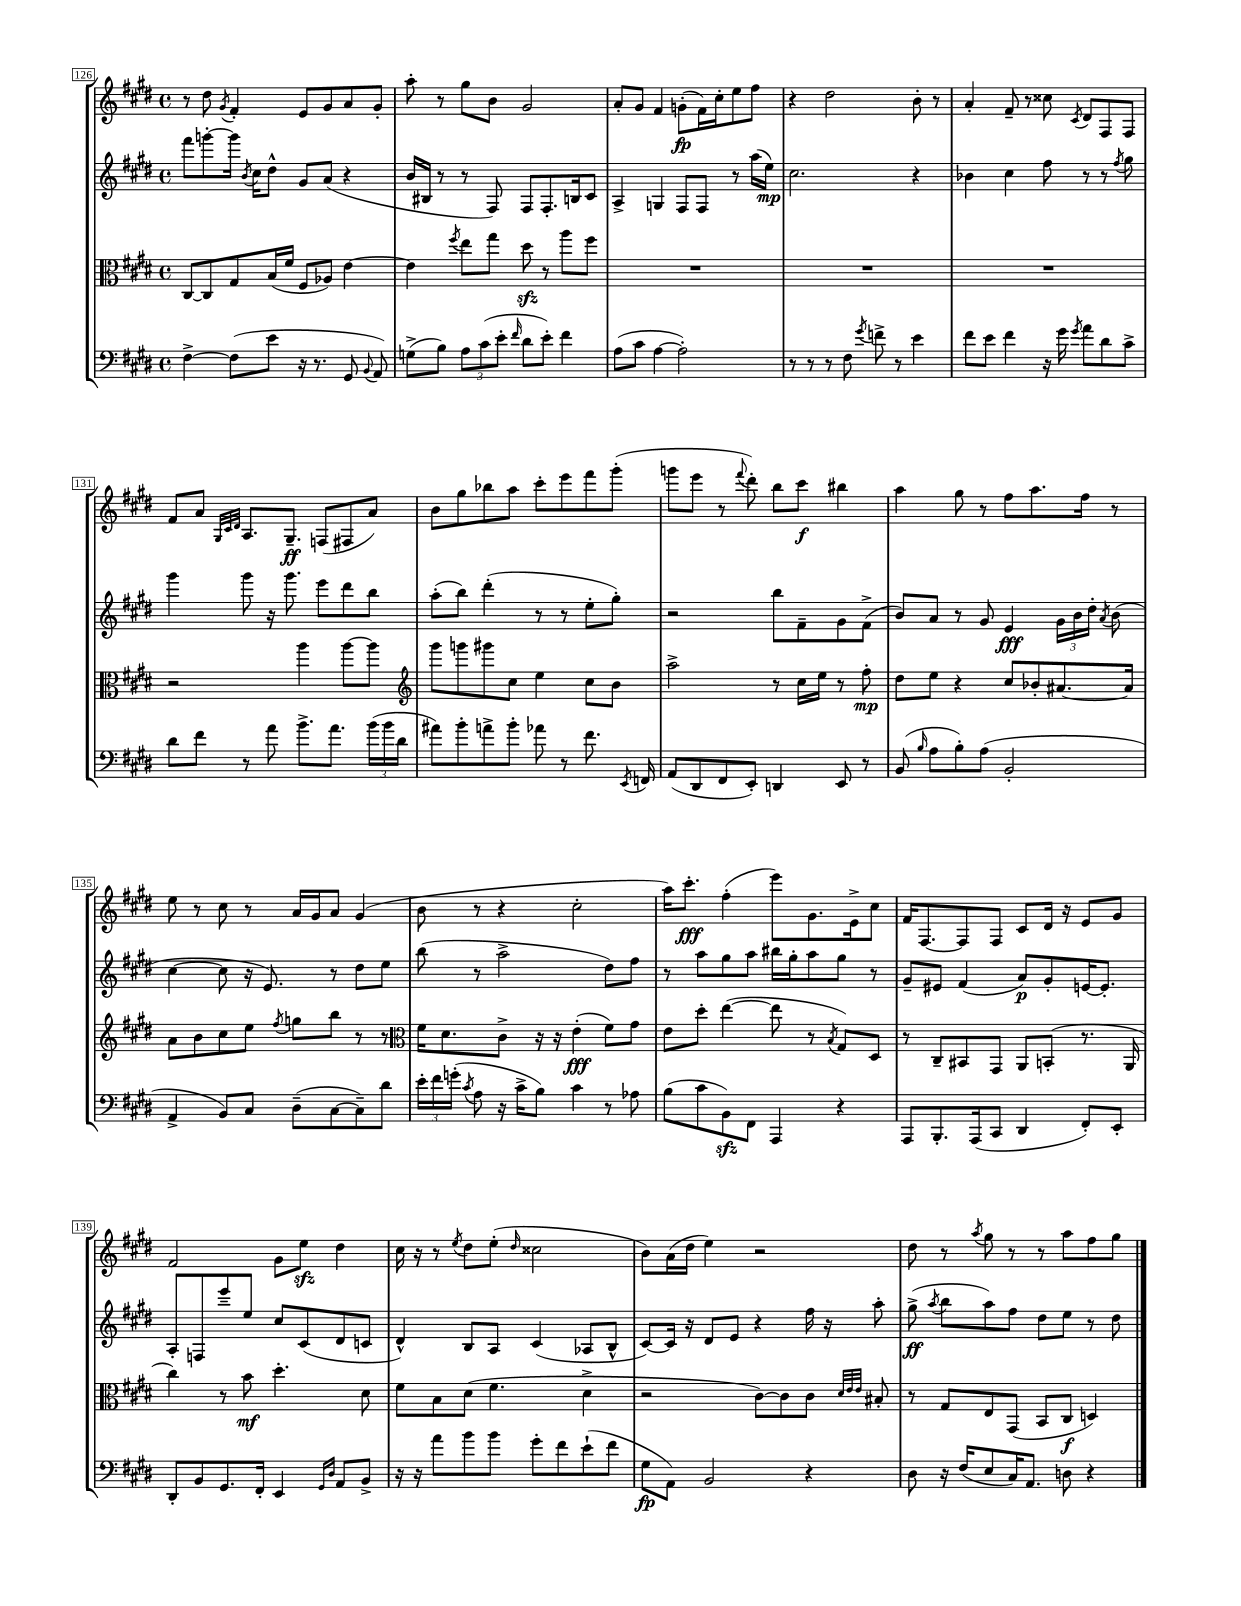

**kern	**kern	**kern	**kern
*staff4	*staff3	*staff2	*staff1
*clefF4	*clefC3	*clefG2	*clefG2
*k[f#c#g#d#]	*k[f#c#g#d#]	*k[f#c#g#d#]	*k[f#c#g#d#]
*M4/4	*M4/4	*M4/4	*M4/4
*met(c)	*met(c)	*met(c)	*met(c)
[4F#^	[8C#	8fff#	8r
.	8C#]	[8ggg'	8dd#
.	.	.	8qg#
(8F#]	8G#	16ggg]	4f#'
.	.	8qb	.
.	.	16cc#	.
8e	(16B	8dd#^^	.
.	16f#	.	.
16r	8F#	8g#	8e
8.r	.	.	.
.	8A-)	(8a	8g#
8GG#	[4e	4r	8a
8qqBB	.	.	.
8AA)	.	.	8g#'
=	=	=	=
(8G^	4e]	16b	8aa'
.	.	16B#	.
8B)	.	8r	8r
.	8qff#	.	.
12A	8ee	8r	8gg#
(12c#	.	.	.
.	8gg#	8F#)	8b
12e'	.	.	.
16qqf#	.	.	.
8d#	8dd#	8F#	2g#
8e')	8r	8.F#'	.
4f#	8aa	.	.
.	.	16B	.
.	8ff#	8c#	.
=	=	=	=
(8A	1r	4A^	8a'
8c#	.	.	8g#
[4A	.	4G	4f#
2A'])	.	8F#	(8g'
.	.	8F#	16f#)
.	.	.	16cc#'
.	.	8r	8ee
.	.	(16aa	8ff#
.	.	16ee)	.
=	=	=	=
8r	1r	2.cc#	4r
8r	.	.	.
8r	.	.	2dd#
8F#	.	.	.
8qg#	.	.	.
8f^	.	.	.
8r	.	.	.
4e	.	4r	8b'
.	.	.	8r
=	=	=	=
8f#	1r	4b-	4a'
8e	.	.	.
4f#	.	4cc#	8f#~
.	.	.	8r
16r	.	8ff#	8cc##
16g#	.	.	.
8qg#	.	.	8qc#
8a	.	8r	8d#
8d#	.	8r	8F#
.	.	8qff#	.
8c#^	.	8gg#	8F#
=	=	=	=
8d#	2r	4ggg#	8f#
8f#	.	.	8a
.	.	.	32qqG#
.	.	.	32qqc#
.	.	.	32qqd#
8r	.	8ggg#	8.A
8a	.	16r	.
.	.	8.ggg#	8.G#~
8.b^	4aa	.	.
.	.	8eee	(8F
8.a	.	.	.
.	[8aa	8ddd#	8F#
(24b	8aa]	8bb	8a)
24b	.	.	.
24d#	.	.	.
=	=	=	=
*	*clefG2	*	*
8a#)	8ggg#	(8aa'	8b
8b'	8ggg	8bb)	8gg#
8a^	8ggg#	(4ddd#'	8bb-
8b'	8cc#	.	8aa
8a-	4ee	8r	8ccc#'
8r	.	8r	8eee
8.f#	8cc#	8ee'	8fff#
.	8b	8gg#')	(8ggg#'
8qEE	.	.	.
16FF	.	.	.
=	=	=	=
(8AA	2aa^	2r	8ggg
8DD#	.	.	8eee
8FF#	.	.	8r
.	.	.	8qqfff#
8EE')	.	.	8ddd#')
4DD	8r	8bb	8bb
.	16cc#	8f#~	8ccc#
.	16ee	.	.
8EE	8r	8g#	4bb#
8r	8ff#'	(8f#^	.
=	=	=	=
(8BB	8dd#	8b)	4aa
16qqB	.	.	.
8A	8ee	8a	.
8B')	4r	8r	8gg#
(8A	.	8g#	8r
2BB'	8cc#	4e	8ff#
.	8b-'	.	8.aa
.	[8.a#	24g#	.
.	.	24b	.
.	.	.	16ff#
.	.	24dd#'	.
.	.	8qa	.
.	.	(8b	8r
.	16a#]	.	.
=	=	=	=
4AA^	8a	[4cc#	8ee
.	8b	.	8r
8BB)	8cc#	8cc#]	8cc#
8C#	8ee	16r	8r
.	.	8.e)	.
.	8qff#	.	.
(8D#~	8gg	.	16a
.	.	.	16g#
[8C#	8bb	8r	8a
8C#~])	8r	8dd#	(4g#
8d#	8r	8ee	.
=	=	=	=
*	*clefC3	*	*
24e'	16f#	(8bb	8b
24f#	.	.	.
.	8.d#	.	.
(24g'	.	.	.
8qc#	.	.	.
8A	.	8r	8r
16r	8c#^	2aa^	4r
16c#^	.	.	.
8B)	16r	.	.
.	16r	.	.
4c#	(4e'	.	2cc#'
8r	8f#)	8dd#)	.
8A-	8g#	8ff#	.
=	=	=	=
(8B	8e	8r	16aa)
.	.	.	8.ccc#'
8c#	8dd#'	8aa	.
8BB)	([4ee	8gg#	(4ff#'
8FF#	.	8aa	.
4AAA	8ee]	16bb#	8eee)
.	.	16gg#'	.
.	8r	8aa	8.g#
.	8qB	.	.
4r	8G#)	8gg#	.
.	.	.	16e^
.	8D#	8r	8cc#
=	=	=	=
8AAA	8r	8g#~	16f#
.	.	.	[8.F#
8.BBB'	8C#~	8e#	.
.	8BB#	(4f#	8F#]
(16AAA	.	.	.
8CC#	8GG#	.	8F#
4DD#	8AA	8a)	8c#
.	(8BB'	8g#'	16d#
.	.	.	16r
8FF#')	8.r	[16e	8e
.	.	8.e']	.
8EE'	.	.	8g#
.	16AA	.	.
=	=	=	=
8DD#'	4cc#)	8A'	2f#
8BB	.	8F	.
8.GG#	8r	8eee~	.
.	8b	8ee	.
16FF#'	.	.	.
4EE	4.dd#'	8cc#	8g#
.	.	(8c#	8ee
16qqGG#	.	.	.
16qqD#	.	.	.
8AA	.	8d#	4dd#
8BB^	8d#	8c	.
=	=	=	=
16r	8f#	4d#^^)	16cc#
16r	.	.	16r
8a	8B	.	8r
.	.	.	8qee
8b	(8d#	8B	8dd#
8b	4.f#	8A	(8ee'
.	.	.	16qqdd#
8g#'	.	(4c#	2cc##
8f#	.	.	.
(8e`	4d#^	8A-	.
8f#	.	8B^^	.
=	=	=	=
8G#	2r	[8c#)	8b)
8AA)	.	16c#]	(16a
.	.	16r	16dd#
2BB	.	8d#	4ee)
.	.	8e	.
.	[8c#)	4r	2r
.	8c#]	.	.
4r	8c#	16ff#	.
.	.	16r	.
.	32qqd#	.	.
.	32qqe	.	.
.	32qqe	.	.
.	8B#'	8aa'	.
=	=	=	=
8D#	8r	(8gg#^	8dd#
.	.	8qaa	.
16r	8G#	8bb	8r
(16F#	.	.	.
.	.	.	8qaa
8E	8E	8aa)	8gg#
16C#)	(8GG#	8ff#	8r
8.AA	.	.	.
.	8BB	8dd#	8r
8D	8C#	8ee	8aa
4r	4D)	8r	8ff#
.	.	8dd#	8gg#
==	==	==	==
*-	*-	*-	*-
